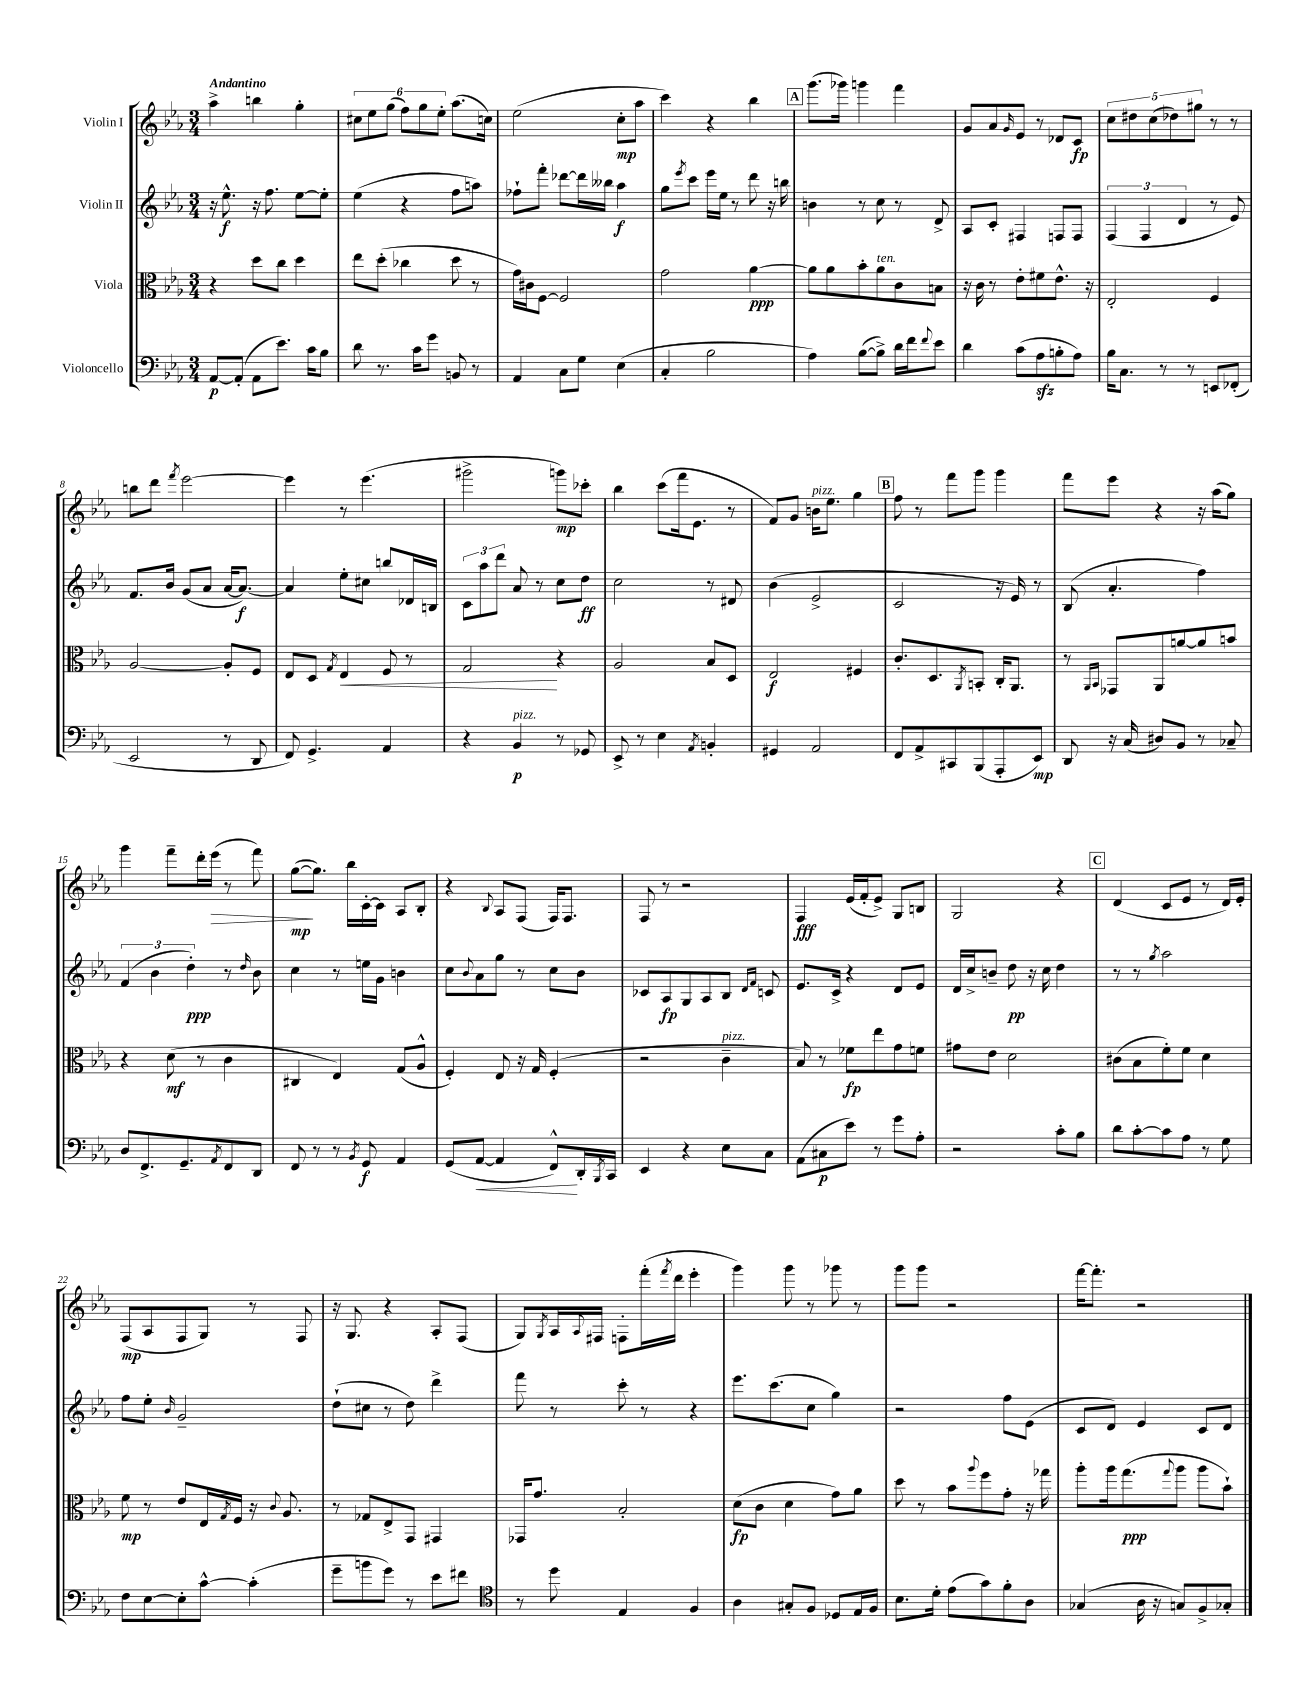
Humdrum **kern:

**kern	**dynam	**kern	**dynam	**kern	**dynam	**kern	**dynam
*part4	*part4	*part3	*part3	*part2	*part2	*part1	*part1
*staff4	*staff4	*staff3	*staff3	*staff2	*staff2	*staff1	*staff1
*I"Violoncello	*	*I"Viola	*	*I"Violin II	*	*I"Violin I	*
*clefF4	*	*clefC3	*	*clefG2	*	*clefG2	*
*k[b-e-a-]	*	*k[b-e-a-]	*	*k[b-e-a-]	*	*k[b-e-a-]	*
*M3/4	*	*M3/4	*	*M3/4	*	*M3/4	*
=1	=1	=1	=1	=1	=1	=1	=1
!	!	!	!	!	!	!LO:TX:a:B:t=Andantino	!
[8AA-/L	p	4r	.	16r	.	4aa-^\	.
.	.	.	.	8.ee-^^\	f	.	.
(8AA-'/J]	.	.	.	.	.	.	.
8AA-\L	.	8dd\L	.	16r	.	4bbn\	.
.	.	.	.	8.ff\	.	.	.
8.e-\J)	.	8cc\J	.	.	.	.	.
.	.	4dd\	.	[8ee-\L	.	4gg'\	.
16c\KL	.	.	.	.	.	.	.
8B-\J	.	.	.	8ee-'\J]	.	.	.
=2	=2	=2	=2	=2	=2	=2	=2
8d\	.	8ee-\L	.	(4ee-\	.	12cc#X\L	.
.	.	.	.	.	.	12ee-\	.
8.r	.	(8dd'\J	.	.	.	.	.
.	.	.	.	.	.	(12gg\J	.
.	.	4cc-X\	.	4r	.	12ff\L)	.
16c\KL	.	.	.	.	.	.	.
.	.	.	.	.	.	12gg\	.
8g\J	.	.	.	.	.	.	.
.	.	.	.	.	.	12ee-'\J	.
8BBn/	.	8dd\	.	8ff\L	.	(8.aa-\L	.
8r	.	8r	.	8aan\J)	.	.	.
.	.	.	.	.	.	16ccn\Jk)	.
=3	=3	=3	=3	=3	=3	=3	=3
4AA-/	.	16g\LL)	.	8ff-X`\L	.	(2ee-\	.
.	.	16c#X\J	.	.	.	.	.
.	.	[8F\J	.	8fff'\J	.	.	.
8C\L	.	2F/]	.	[8ddd-X\L	.	.	.
8G\J	.	.	.	16ddd-\L]	.	.	.
.	.	.	.	16bb--X\JJ	.	.	.
(4E-\	.	.	.	4aa-\	f	8cc'\L	mp
.	.	.	.	.	.	8aa-\J	.
=4	=4	=4	=4	=4	=4	=4	=4
4C'/	.	2g\	.	8gg\L	.	4ccc\)	.
.	.	.	.	8qeee-/	.	.	.
.	.	.	.	8ccc\J	.	.	.
2B-\	.	.	.	16eee-\LL	.	4r	.
.	.	.	.	16ee-\JJ	.	.	.
.	.	.	.	8r	.	.	.
.	.	[4a-\	ppp	8ddd\	.	4bb-\	.
.	.	.	.	16r	.	.	.
.	.	.	.	16bbn\	.	.	.
!!LO:REH:place=s1:t=A
=5	=5	=5	=5	=5	=5	=5	=5
4A-\)	.	8a-\L]	.	4bn\	.	(8.ggg\L	.
.	.	8a-\	.	.	.	.	.
.	.	.	.	.	.	16ggg-X\Jk)	.
([8B-\L	.	8b-'\	.	8r	.	4gggn\	.
!	!	!LO:TX:a:i:t=ten.	!	!	!	!	!
8B-^\J])	.	8a-\	.	8cc\	.	.	.
16d\LL	.	8c\	.	8r	.	4fff\	.
16f\J	.	.	.	.	.	.	.
8qqf/	.	.	.	.	.	.	.
8e-\J	.	8Bn\J	.	8d^/	.	.	.
=6	=6	=6	=6	=6	=6	=6	=6
4d\	.	16r	.	8A-/L	.	8g/L	.
.	.	16c\	.	.	.	.	.
.	.	8r	.	8c'/J	.	8a-/	.
.	.	.	.	.	.	16qqg/	.
(8c\L	.	8e-'\L	.	4F#X/	.	8e-/J	.
8A-zz\	.	8f#X\	.	.	.	8r	.
8Bn'\	.	8.e-^^\J	.	8Fn/L	.	8d-X/L	.
8A-\J)	.	.	.	8F/J	.	8c/J	fp
.	.	16r	.	.	.	.	.
=7	=7	=7	=7	=7	=7	=7	=7
16B-\KL	.	2E-'/	.	(6F/	.	10cc\L	.
8.C\J	.	.	.	.	.	.	.
.	.	.	.	.	.	10dd#X\	.
.	.	.	.	6F/	.	.	.
.	.	.	.	.	.	(10cc\	.
8r	.	.	.	.	.	.	.
.	.	.	.	.	.	10dd-X\)	.
.	.	.	.	6d/	.	.	.
8r	.	.	.	.	.	.	.
.	.	.	.	.	.	10gg#X\J	.
8EEn/L	.	4F/	.	8r	.	8r	.
(8FF-X'/J	.	.	.	8e-/)	.	8r	.
!!LO:LB:g=z
=8	=8	=8	=8	=8	=8	=8	=8
2EE-/	.	[2A-/	.	8.f/L	.	8bbn\L	.
.	.	.	.	.	.	8ddd\J	.
.	.	.	.	16b-/Jk	.	.	.
.	.	.	.	.	.	8qfff/	.
.	.	.	.	(8g/L	.	[2eee-\	.
.	.	.	.	8a-/J	.	.	.
8r	.	8A-'/L]	.	[16a-/KL	.	.	.
.	.	.	.	8.a-/J_)	f	.	.
8DD/	.	8F/J	.	.	.	.	.
=9	=9	=9	=9	=9	=9	=9	=9
8FF/)	.	8E-/L	.	4a-/]	.	4eee-\]	.
4.GG^/	.	8D/J	.	.	.	.	.
.	.	8qG/	.	.	.	.	.
!	!	!	!LO:HP:b	!	!	!	!
.	.	4E-/	<	8ee-'\L	.	8r	.
.	.	.	.	8cc#X\J	.	(4.eee-\	.
4AA-/	.	8F/	.	8bbn/L	.	.	.
.	.	8r	.	16d-X/L	.	.	.
.	.	.	.	16Bn/JJ	.	.	.
=10	=10	=10	=10	=10	=10	=10	=10
4r	.	2G/	.	12c\L	.	2ggg#X^\	.
.	.	.	.	12aa-\	.	.	.
.	.	.	.	12ddd\J	.	.	.
!LO:TX:a:i:t=pizz.	!	!	!	!	!	!	!
4BB-/	p	.	.	8a-/	.	.	.
.	.	.	.	8r	.	.	.
8r	.	4r	[	8cc\L	.	8gggn\L)	mp
8GG-X/	.	.	.	8dd\J	ff	8ccc-X'\J	.
=11	=11	=11	=11	=11	=11	=11	=11
8EE-^/	.	2A-/	.	2cc\	.	4bb-\	.
8r	.	.	.	.	.	.	.
4E-\	.	.	.	.	.	(8ccc\L	.
.	.	.	.	.	.	16fff\k	.
.	.	.	.	.	.	8.e-\J	.
8qAA-/	.	.	.	.	.	.	.
4BBn'/	.	8B-/L	.	8r	.	.	.
.	.	8D/J	.	8d#X/	.	8r	.
=12	=12	=12	=12	=12	=12	=12	=12
4GG#X/	.	2E-/	f	(4b-\	.	8f/L)	.
.	.	.	.	.	.	8g/J	.
!	!	!	!	!	!	!LO:TX:a:i:t=pizz.	!
2AA-/	.	.	.	2e-^/	.	16bn\KL	.
.	.	.	.	.	.	8.ee-\J	.
.	.	4F#X/	.	.	.	4gg\	.
!!LO:REH:place=s1:t=B
=13	=13	=13	=13	=13	=13	=13	=13
8FF/L	.	8.c'/L	.	2c/	.	8ff\	.
8AA-^/	.	.	.	.	.	8r	.
.	.	8.D/	.	.	.	.	.
8CC#X/	.	.	.	.	.	8fff\L	.
.	.	8qAA-/	.	.	.	.	.
(8BBB-/	.	8BBn'/J	.	.	.	8ggg\J	.
8AAA-'/	.	16C'/KL	.	16r	.	4ggg\	.
.	.	8.AA-/J	.	16e-/)	.	.	.
8EE-/J)	mp	.	.	8r	.	.	.
=14	=14	=14	=14	=14	=14	=14	=14
8DD/	.	8r	.	(8B-/	.	8fff\L	.
.	.	16qqAA-/LL	.	.	.	.	.
.	.	16qqBB-/JJ	.	.	.	.	.
16r	.	8GG-X/L	.	4.a-'/	.	8eee-\J	.
(16C/	.	.	.	.	.	.	.
8D#X/L)	.	8AA-/	.	.	.	4r	.
8BB-/J	.	[8an/	.	.	.	.	.
8r	.	8a/]	.	4ff\)	.	16r	.
.	.	.	.	.	.	(16aa-\KL	.
8C-X~/	.	8bn/J	.	.	.	8gg\J)	.
!!LO:LB:g=z
=15	=15	=15	=15	=15	=15	=15	=15
8D/L	.	4r	.	(6f/	.	4ggg\	.
8.FF^/	.	.	.	.	.	.	.
.	.	.	.	6b-\	.	.	.
.	.	(8d\	mf	.	.	8fff~\L	.
8.GG~/	.	.	.	.	.	.	.
.	.	.	.	6dd'\)	ppp	.	.
.	.	8r	.	.	.	16ddd'\L	.
!	!	!	!	!	!	!	!LO:HP:b
.	.	.	.	.	.	(16eee-\JJ	>
8qAA-/	.	.	.	.	.	.	.
8FF/	.	4c\	.	8r	.	8r	.
.	.	.	.	16qqdd/	.	.	.
8DD/J	.	.	.	8b-\	.	8fff\)	.
=16	=16	=16	=16	=16	=16	=16	=16
8FF/	.	4C#X/	.	4cc\	.	([8gg\L	mp
8r	.	.	.	.	.	8.gg\J])	]
8r	.	4E-/)	.	8r	.	.	.
.	.	.	.	.	.	16bb-\LL	.
8qBB-/	.	.	.	.	.	.	.
8GG/	f	.	.	16een\LL	.	[16c'\	.
.	.	.	.	16g\JJ	.	16c\JJ]	.
4AA-/	.	(8G/L	.	4bn\	.	8A-/L	.
.	.	8A-^^/J	.	.	.	8B-'/J	.
=17	=17	=17	=17	=17	=17	=17	=17
(8GG/L	.	4F'/)	.	8cc\L	.	4r	.
.	.	.	.	8qqb-/	.	.	.
!	!LO:HP:b	!	!	!	!	!	!
[8AA-/J	<	.	.	8a-\	.	.	.
.	.	.	.	.	.	8qqB-/	.
4AA-/]	.	8E-/	.	8gg\J	.	8A-/L	.
.	.	16r	.	8r	.	(8F/J	.
.	.	16G/	.	.	.	.	.
8FF^^/L)	.	(4F'/	.	8cc\L	.	16F/KL)	.
.	.	.	.	.	.	8.F/J	.
16DD'/L	[	.	.	8b-\J	.	.	.
8qBBB-/	.	.	.	.	.	.	.
16CC/JJ	.	.	.	.	.	.	.
=18	=18	=18	=18	=18	=18	=18	=18
4EE-/	.	2r	.	8c-X/L	.	8F/	.
.	.	.	.	8A-/	fp	8r	.
4r	.	.	.	8G/	.	2r	.
.	.	.	.	8A-/	.	.	.
!	!	!LO:TX:a:i:t=pizz.	!	!	!	!	!
8E-\L	.	4c~\	.	8B-/J	.	.	.
.	.	.	.	16qqd/LL	.	.	.
.	.	.	.	16qqf/JJ	.	.	.
8C\J	.	.	.	8cn/	.	.	.
=19	=19	=19	=19	=19	=19	=19	=19
(8AA-\L	.	8B-/)	.	8.e-/L	.	4F/	fff
8C#X\	p	8r	.	.	.	.	.
.	.	.	.	16c^/Jk	.	.	.
8e-\J)	.	8f-X\L	fp	4r	.	(16e-/LL	.
.	.	.	.	.	.	16f'/J	.
8r	.	8ee-\	.	.	.	8e-^/J)	.
8g\L	.	8g\	.	8d/L	.	8G/L	.
8A-'\J	.	8fn\J	.	8e-/J	.	8Bn/J	.
=20	=20	=20	=20	=20	=20	=20	=20
2r	.	8g#X\L	.	16d/LL	.	2G/	.
.	.	.	.	16cc^/J	.	.	.
.	.	8e-\J	.	8bn~/J	.	.	.
.	.	2d\	.	8dd\	pp	.	.
.	.	.	.	16r	.	.	.
.	.	.	.	16cc\	.	.	.
8c'\L	.	.	.	4dd\	.	4r	.
8B-\J	.	.	.	.	.	.	.
!!LO:REH:place=s1:t=C
=21	=21	=21	=21	=21	=21	=21	=21
8d\L	.	(8c#X\L	.	8r	.	(4d/	.
[8c'\	.	8B-\	.	8r	.	.	.
.	.	.	.	8qgg/	.	.	.
8c\]	.	8f'\)	.	2aa-\	.	8c/L	.
8A-\J	.	8f\J	.	.	.	8e-/J	.
8r	.	4d\	.	.	.	8r	.
8G\	.	.	.	.	.	16d/LL)	.
.	.	.	.	.	.	16e-'/JJ	.
!!LO:LB:g=z
=22	=22	=22	=22	=22	=22	=22	=22
8F\L	.	8f\	mp	8ff\L	.	(8F/L	mp
[8E-\	.	8r	.	8ee-'\J	.	8A-/	.
.	.	.	.	16qqb-/	.	.	.
8E-'\]	.	8e-/L	.	2g~/	.	8F/	.
[8c^^\J	.	16E-/L	.	.	.	8G/J)	.
.	.	8qG/	.	.	.	.	.
.	.	16F/JJ	.	.	.	.	.
(4c'\]	.	16r	.	.	.	8r	.
.	.	8qqc/	.	.	.	.	.
.	.	8.A-/	.	.	.	.	.
.	.	.	.	.	.	8F/	.
=23	=23	=23	=23	=23	=23	=23	=23
8g~\L	.	8r	.	(8dd`\L	.	16r	.
.	.	.	.	.	.	8.G/	.
8bn\	.	8G-X/L	.	8cc#X\J	.	.	.
8g\J)	.	8E-^/	.	8r	.	4r	.
8r	.	8GG/J	.	8dd\)	.	.	.
8e-\L	.	4GG#X/	.	4ddd^\	.	8A-'/L	.
8f#X\J	.	.	.	.	.	(8F/J	.
=24	=24	=24	=24	=24	=24	=24	=24
*clefC4	*	*	*	*	*	*	*
8r	.	16GG-X/KL	.	8fff\	.	8G/L)	.
.	.	8.g/J	.	.	.	.	.
.	.	.	.	.	.	8qG/	.
8dd\	.	.	.	8r	.	16A-/L	.
.	.	.	.	.	.	8qqA-/	.
.	.	.	.	.	.	16F#X/JJ	.
4E-/	.	2B-'/	.	8ccc'\	.	8Fn'\L	.
.	.	.	.	8r	.	(16fff'\L	.
.	.	.	.	.	.	8qfff/	.
.	.	.	.	.	.	16ddd\JJ	.
4F/	.	.	.	4r	.	4eee-'\	.
=25	=25	=25	=25	=25	=25	=25	=25
4A-\	.	(8d\L	fp	8.eee-\L	.	4ggg\)	.
.	.	8c\J	.	.	.	.	.
.	.	.	.	(8.ccc\	.	.	.
8G#X'/L	.	4d\	.	.	.	8ggg\	.
8F/J	.	.	.	8cc\J	.	8r	.
8D-X/L	.	8g\L)	.	4gg\)	.	8ggg-X\	.
16E-/L	.	8a-\J	.	.	.	8r	.
16F/JJ	.	.	.	.	.	.	.
=26	=26	=26	=26	=26	=26	=26	=26
8.B-\L	.	8dd\	.	2r	.	8ggg\L	.
.	.	8r	.	.	.	8ggg\J	.
16d'\Jk	.	.	.	.	.	.	.
(8e-\L	.	8b-\L	.	.	.	2r	.
.	.	8qqaa-/	.	.	.	.	.
8g\)	.	8ff\	.	.	.	.	.
8f'\	.	8g'\J	.	8ff\L	.	.	.
8A-\J	.	16r	.	(8e-\J	.	.	.
.	.	16gg-X\	.	.	.	.	.
=27	=27	=27	=27	=27	=27	=27	=27
(4G-X/	.	8aa-'\L	.	8c/L	.	[16fff\KL	.
.	.	.	.	.	.	8.fff'\J]	.
.	.	16aa-\k	.	8d/J)	.	.	.
.	.	(8.gg\	ppp	.	.	.	.
16A-\	.	.	.	4e-/	.	2r	.
16r	.	.	.	.	.	.	.
.	.	8qqgg/	.	.	.	.	.
8Gn/L)	.	8aa-\J	.	.	.	.	.
8F^/	.	8aa-\L	.	8c/L	.	.	.
8G-X'/J	.	8b-`\J)	.	8d/J	.	.	.
==	==	==	==	==	==	==	==
*-	*-	*-	*-	*-	*-	*-	*-
